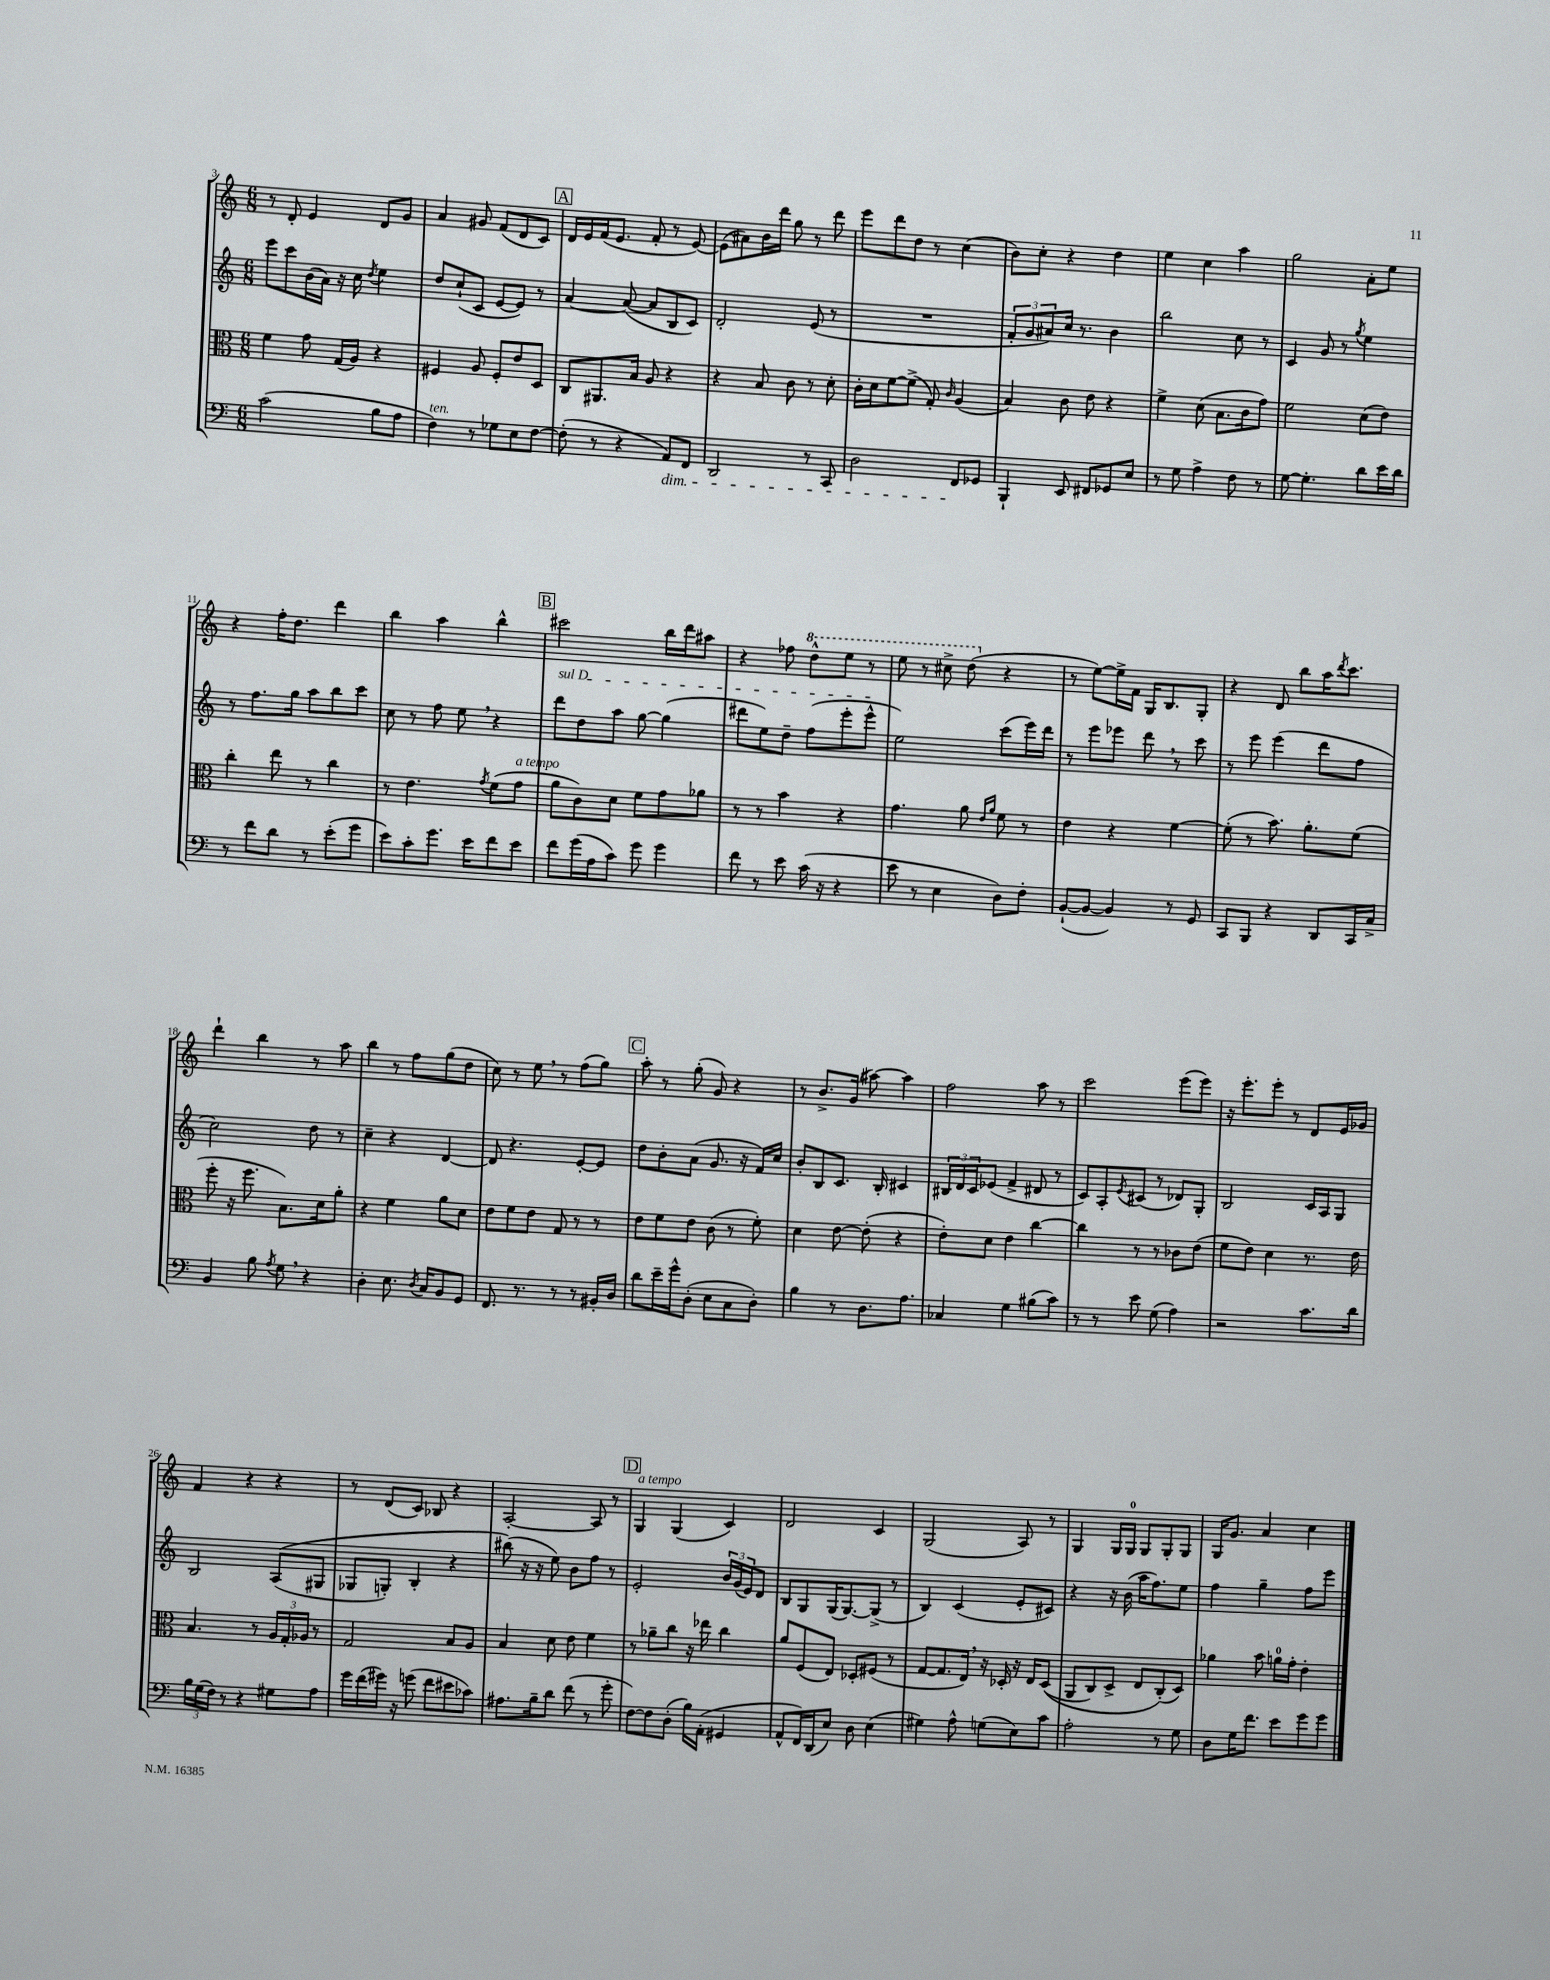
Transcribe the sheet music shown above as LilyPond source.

<<
\new StaffGroup <<
\new Staff = "s0" {
    \clef treble \key c \major \numericTimeSignature \time 6/8
    r8 d'8-. e'4 d'8 g'8 |
    a'4 gis'8 f'8( d'8 c'8) |
    \mark \markup { \box "A" } d'16 e'16 f'16( e'8. f'8-. r8 e'8~) |
    e'8( ais'8) b'16 d'''16 g''8 r8 d'''8 |
    e'''8 d'''8 d''8 r8 c''4( |
    b'8) c''8-. r4 d''4 |
    e''4 c''4 a''4 |
    g''2 a'8-. e''8 |
    r4 f''16-. d''8. d'''4 |
    b''4 a''4 b''4-^ |
    \mark \markup { \box "B" } cis'''2 b''16 d'''16 ais''8 |
    r4 fes''8 \ottava #1 d'''8-^ e'''8 r8 |
    e'''8 r8 cis'''8-> d'''8( \ottava #0 r4 |
    r8 e''8~) e''16-> f'16 g16 b8. g8-. |
    r4 d'8 b''8 a''16 \acciaccatura { d'''8 } c'''8. |
    d'''4-! b''4 r8 a''8 |
    b''4 r8 f''8 g''8( d''8 |
    c''8) r8 e''8 \breathe r8 f''8( g''8) |
    \mark \markup { \box "C" } a''8-. r8 g''8-.( g'8) r4 |
    r8 b'8.-> g'16( ais''8~) ais''4 |
    f''2 a''8 r8 |
    c'''2 e'''8( e'''8) |
    r16 e'''8.-. e'''8-. r8 d'8 e'16 ges'16 |
    f'4 r4 r4 |
    r8 d'8( c'8) bes8 r4 |
    a2~-. a8 r8 |
    \mark \markup { \box "D" } g4^\markup { \italic "a tempo" } g4( c'4) |
    d'2 c'4 |
    g2( a8) r8 |
    g4 g16 g16-0 g8 g8-. g8 |
    g16 g'8. a'4 c''4 \bar "|." |
}
\new Staff = "s1" {
    \clef treble \key c \major \numericTimeSignature \time 6/8
    e'''8 c'''8 b'16( a'16) r16 c''16 \acciaccatura { d''8 } e''4 |
    d''8 c''8-!( c'8 e'8~ e'8) r8 |
    \mark \markup { \box "A" } a'4~ a'8~( a'8 b8 c'8) |
    d'2-. e'8( r8 |
    R2. |
    \tuplet 3/2 { f'8-. g'8 ais'8) } c''16 r8. b'4 |
    b''2 c''8 r8 |
    c'4 g'8 r8 \acciaccatura { g''8 } e''4 |
    r8 f''8. g''16 a''8 b''8 c'''8 |
    c''8 r8 f''8 e''8 \breathe r4 |
    \mark \markup { \box "B" } \once \override TextSpanner.bound-details.left.text = \markup { \italic "sul D" } d'''8\startTextSpan d''8 a''8 g''8~ g''4( |
    dis'''8 e''8) d''8-- f''8( e'''8-. e'''8-^\stopTextSpan |
    e''2) c'''8( e'''16) d'''16 |
    r8 e'''8 ees'''8 d'''8 \breathe r8 c'''8 |
    r8 e'''8 e'''4( d'''8 f''8 |
    c''2) d''8 r8 |
    c''4-- r4 d'4~ |
    d'8 r4. e'8~-. e'8 |
    \mark \markup { \box "C" } d''8 b'8-. a'8( g'8. r16 f'16) c''16 |
    b'8-. b8 c'8. b16-. cis'4 |
    \tuplet 3/2 { bis16 d'16 c'16 } ees'8( f'4-> dis'8 r8 |
    c'8) a8-. \acciaccatura { e'8 } cis'8( r8 des'8) g8-. |
    b2 c'16 a16 g8 |
    b2 a8(\( gis8 |
    ges8 g8-.) b4-. r4 |
    bis''8(\) r16 r16 e''8) b'8 f''8 r8 |
    \mark \markup { \box "D" } e'2-. \tuplet 3/2 { b'16 g'16( e'16) } d'8 |
    b8 g8 g16( g8.~) g8->( r8 |
    b4) c'4( e'8-. cis'8) |
    r4 r16 b'16( a''16 f''8.) e''8 |
    f''4 g''4-- f''8 e'''8 \bar "|." |
}
\new Staff = "s2" {
    \clef alto \key c \major \numericTimeSignature \time 6/8
    f'4 g'8 g16( a16) r4 |
    fis4 a8 fis8-. e'8 d8 |
    \mark \markup { \box "A" } c8 ais,8. b16 a8 r4 |
    r4 b8 c'8 r8 d'8-. |
    c'16-. d'16 f'8~ f'8->( g8-.) \grace { c'16 } a4( |
    b4) c'8 e'8 r4 |
    f'4-> d'8( b8. c'16 g'8) |
    f'2 d'8( e'8) |
    c''4-. e''8 r8 c''4 |
    r8 e'4. \acciaccatura { g'8 } f'8( g'8^\markup { \italic "a tempo" } |
    \mark \markup { \box "B" } a'8 c'8) d'8 f'8 g'8 aes'8 |
    r8 r8 b'4 r4 |
    g'4. a'8 \grace { e'16 a'16 } f'8 r8 |
    e'4 r4 f'4~ |
    f'8-.( r8 b'8.) a'8.-. f'8( |
    f''8-. r16 f''8. b8.) d'16 a'8-. |
    r4 f'4 a'8 d'8 |
    e'8 f'8 e'8 g8 r8 r8 |
    \mark \markup { \box "C" } e'8 f'8 e'8 c'8( r8 f'8-.) |
    d'4 e'8~ e'8-.( r4 |
    e'8-.) d'8 e'4 c''4~ |
    c''4 r8 r8 ces'8 e'8( |
    f'8 e'8) d'4 r8. e'16 |
    b4. r8 \tuplet 3/2 { a16 g16-. aes16 } r8 |
    g2 b8 a8 |
    b4 d'8 e'8 f'4 |
    \mark \markup { \box "D" } r8 aes'8-- c''8 r16 ees''16 c''4 |
    a'8 f8( e8) des8-. fis8( r8 |
    g8~ g8. e16) \breathe r16 des16-. r16 e16 des8(\( |
    a,8 c8) d8-> e8 c8-.(\) d8) |
    aes'4 b'8 a'16-0 g'16-. e'4-. \bar "|." |
}
\new Staff = "s3" {
    \clef bass \key c \major \numericTimeSignature \time 6/8
    c'2( b8 a8 |
    f4^\markup { \italic "ten." }) r8 ges8 e8 f8~ |
    \mark \markup { \box "A" } f8-.( r8 r4 a,8\dim) f,8 |
    d,2 r8 c,8 |
    d2 f,8\! ges,8 |
    b,,4-! e,8 fis,8 ges,8 e8 |
    r8 g8 a4-> f8 r8 |
    g8~ g4.-. d'8 e'16 d'16 |
    r8 f'8 d'8 r8 e'8-.( g'8 |
    e'8) c'8-. g'8. e'16 f'8 e'8 |
    \mark \markup { \box "B" } f'8 g'16( a16 c'8) g'8 g'4 |
    f'8 r8 e'8 c'16( r16 r4 |
    e'8 r8 e4 d8) f8-. |
    b,8~-!( b,8~ b,4) r8 g,8 |
    c,8 b,,8 r4 d,8 c,16 c16-> |
    b,4 b8 \acciaccatura { a8 } g8 \breathe r4 |
    d4-. e8. \acciaccatura { d8 } c16 b,8 g,8 |
    f,8. r8. r8 r8 bis,16-. d16 |
    \mark \markup { \box "C" } d'8 e'16-- g'16-^ d8-.( e8 c8 d8-.) |
    b4 r8 d8. a8. |
    ces4 g4 bis8( c'8) |
    r8 r8 e'8 g8( a4) |
    r2 c'8. d'16 |
    \tuplet 3/2 { b16 g16( f16) } r8 r4 gis8 a8 |
    g'16 f'16( gis'16) r16 g'8( f'8 eis'8 ces'8) |
    ais8. b16-- d'8 f'8( r8 g'8-. |
    \mark \markup { \box "D" } f8~) f8 d8-.( b16) a,16-.( gis,4 |
    a,8-^ f,16) d,16( e8) d8 e4( |
    gis4) a8-^ g8( e8) c'8 |
    a2-. r8 g8 |
    d8 g16 f'8. e'8 g'8 g'8 \bar "|." |
}
>>
>>
\layout { \context { \Score currentBarNumber = #3 } }
